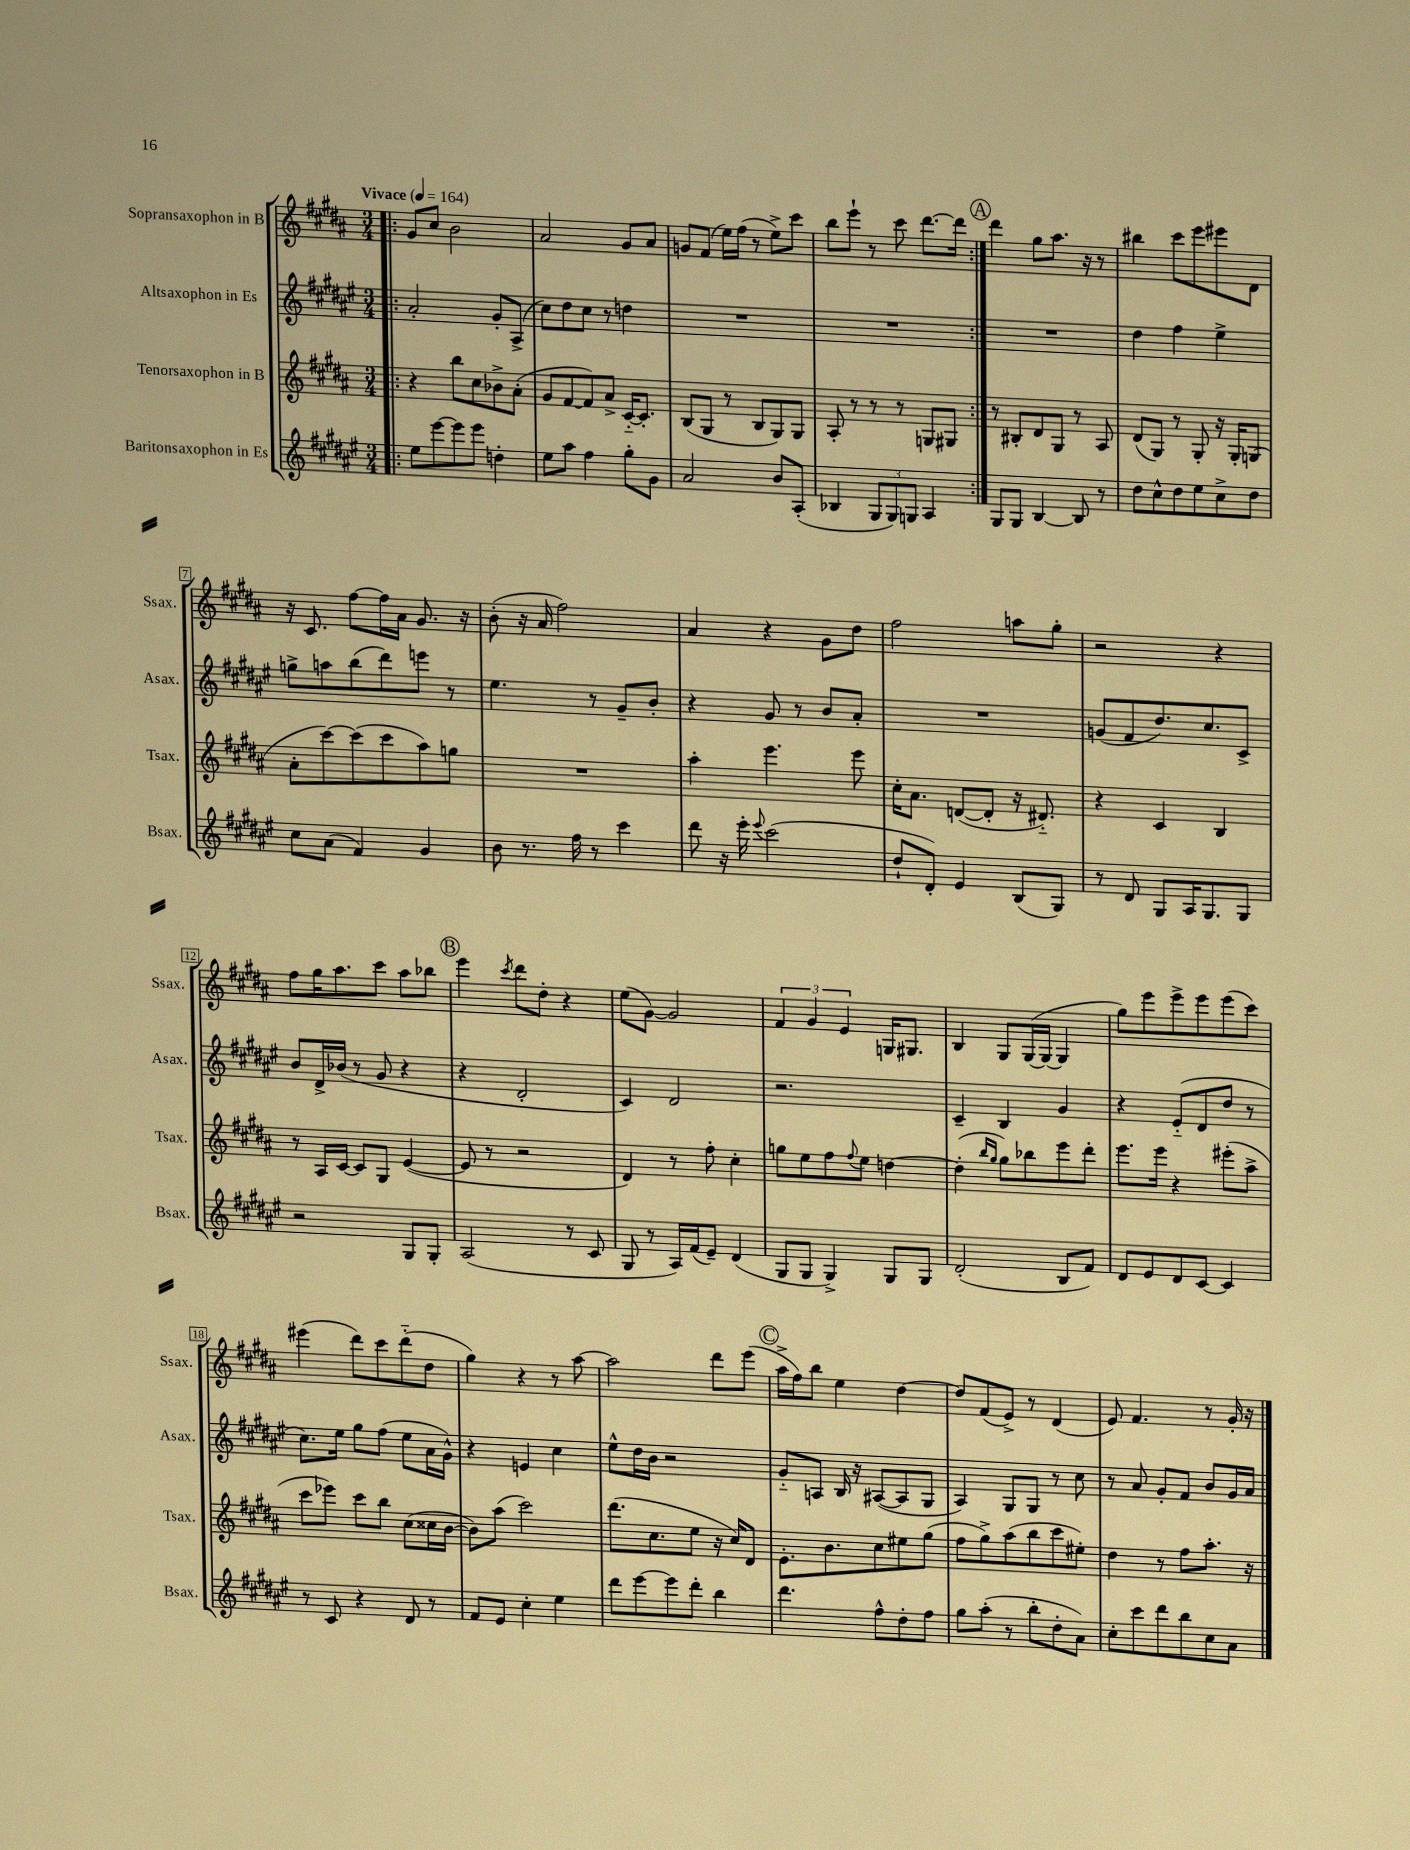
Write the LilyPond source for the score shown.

<<
\new StaffGroup <<
\new Staff = "s0" \with { instrumentName = "Sopransaxophon in B" shortInstrumentName = "Ssax." } {
    \clef treble \key b \major \numericTimeSignature \time 3/4 \tempo "Vivace" 4 = 164
    \repeat volta 2 { \bar ".|:" gis'8 cis''8 b'2 |
    ais'2 gis'8 ais'8 |
    g'8 fis'8( e''16) fis''16( r8 e''8->) cis'''8 |
    b''8 e'''8-! r8 cis'''8 dis'''8.~ dis'''16 | }
    \mark \markup { \circle "A" } dis'''4 gis''8 ais''8. r16 r8 |
    bis''4 cis'''8 e'''8 eis'''8 dis'8 |
    r16 cis'8. fis''8~ fis''16 ais'16 gis'8. r16 |
    b'8-.( r16 ais'16 fis''2) |
    ais'4 r4 gis'8 dis''8 |
    fis''2 a''8 gis''8-. |
    r2 r4 |
    fis''8 gis''16 ais''8. cis'''8 ais''8 bes''8 |
    \mark \markup { \circle "B" } e'''4 \acciaccatura { cis'''8 } dis'''8 dis''8-. r4 |
    e''8( gis'8~) gis'2 |
    \tuplet 3/2 { fis'4 gis'4 e'4 } g16 gis8. |
    b4 gis8 gis16~( gis16~ gis4 |
    gis''8) e'''8 e'''8-> e'''8 e'''8( cis'''8) |
    eis'''4( dis'''8) cis'''8 dis'''8-_( dis''8 |
    gis''4) r4 r8 ais''8~ |
    ais''2 dis'''8 e'''8( |
    \mark \markup { \circle "C" } ais''16-> fis''16) b''8 e''4 dis''4~ |
    dis''8 fis'8( e'8->) r8 dis'4( |
    e'8) fis'4. r8 gis'16-. r16 \bar "|." |
}
\new Staff = "s1" \with { instrumentName = "Altsaxophon in Es" shortInstrumentName = "Asax." } {
    \clef treble \key fis \major \numericTimeSignature \time 3/4
    \repeat volta 2 { \bar ".|:" ais'2-. gis'8-. ais8->( |
    cis''8) dis''8 cis''8 r8 d''4 |
    R2. |
    R2. | }
    \mark \markup { \circle "A" } R2. |
    dis''4 fis''4 eis''4-> |
    g''8-> a''8 b''8( dis'''8) e'''8 r8 |
    eis''4. r8 gis'8-- b'8-. |
    r4 gis'8 r8 b'8 ais'8-. |
    R2. |
    g'8( fis'8 dis''8.) cis''8. cis'8-> |
    b'8 dis'16-> bes'16( r8 gis'8 r4 |
    \mark \markup { \circle "B" } r4 dis'2-. |
    cis'4) dis'2 |
    r2. |
    cis'4-- b4 gis'4 |
    r4 eis'8-_( dis'8 dis''8 r8 |
    cis''8.) eis''16 gis''8 fis''8( eis''8 ais'16 gis'16-^) |
    r4 e'4 cis''4 |
    eis''8-^ dis''16 b'16 r2 |
    \mark \markup { \circle "C" } gis'8-_ a8 b16 r16 ais8~( ais8 gis8 |
    ais4) gis8 gis8 r8 cis''8 |
    r8 ais'8 gis'8-. fis'8 b'8 gis'16 ais'16 \bar "|." |
}
\new Staff = "s2" \with { instrumentName = "Tenorsaxophon in B" shortInstrumentName = "Tsax." } {
    \clef treble \key b \major \numericTimeSignature \time 3/4
    \repeat volta 2 { \bar ".|:" r4 b''8 cis''8 bes'8-> ais'8-.( |
    gis'8 fis'8~ fis'8) ais'8-> cis'16~-_ cis'8.-. |
    b8( gis8 r8 b8 gis8) gis8 |
    ais8-. r8 r8 r8 g8 gis8 | }
    \mark \markup { \circle "A" } r8 bis8-. dis'8 gis8 r8 ais8 |
    dis'8( gis8) r8 gis8-. r16 gis16-. g8( |
    ais'8-. cis'''8~) cis'''8( cis'''8 ais''8) g''8 |
    R2. |
    ais''4-. e'''4. e'''8 |
    cis''16-. ais'8. d'8~( d'8-. r16 dis'8.-_) |
    r4 cis'4 b4 |
    r8 ais16 cis'16~ cis'8 gis8 e'4~( |
    \mark \markup { \circle "B" } e'8 r8 r2 |
    dis'4) r8 fis''8-. cis''4-. |
    g''8 e''8 fis''8 \appoggiatura { fis''8 } e''8 d''4~ |
    d''4-.( \grace { b''16 gis''16 } gis''8) bes''8 e'''8 dis'''8-. |
    e'''8. e'''16 r4 eis'''8-.( ais''8-> |
    cis'''8 ees'''8) cis'''8 b''8 cis''8( cisis''16 b'16~ |
    b'8) ais''8( cis'''2) |
    dis'''8.( cis''8. e''8 r16 cis''16) dis'8 |
    \mark \markup { \circle "C" } e'8.-. b'8. cis''8 eis''8 gis''8( |
    fis''8 gis''8->) ais''8( b''8 cis'''8 eis''8-.) |
    dis''4 r8 fis''8 ais''8.-. r16 \bar "|." |
}
\new Staff = "s3" \with { instrumentName = "Baritonsaxophon in Es" shortInstrumentName = "Bsax." } {
    \clef treble \key fis \major \numericTimeSignature \time 3/4
    \repeat volta 2 { \bar ".|:" eis''8 eis'''8~ eis'''8 eis'''8 d''4-. |
    eis''8 ais''8 fis''4 gis''8-. gis'8 |
    ais'2 b'8 ais8-.( |
    bes4 \tuplet 3/2 { gis8 gis8) g8 } ais4 | }
    \mark \markup { \circle "A" } gis8 gis8 b4~ b8 r8 |
    dis''8 cis''8-^ dis''8 eis''8 cis''8-> dis''8 |
    cis''8 ais'8( fis'4) gis'4 |
    b'8 r8. fis''16 r8 cis'''4 |
    dis'''8 r16 eis'''16-. \appoggiatura { eis'''8 } cis'''2( |
    dis''8-! dis'8-.) eis'4 b8( gis8) |
    r8 dis'8 gis8 ais16 gis8. gis8 |
    r2 gis8 gis8-. |
    \mark \markup { \circle "B" } ais2( r8 cis'8 |
    gis8 r8 ais16) fis'16( eis'8--) dis'4( |
    gis8 gis8 gis4->) gis8 gis8 |
    dis'2-.( b8 fis'8) |
    dis'8 eis'8 dis'8 cis'8~ cis'4 |
    r8 cis'8 r4 dis'8 r8 |
    fis'8 eis'8 cis''4-. eis''4 |
    dis'''8 eis'''8~ eis'''8 dis'''8-. b''4 |
    \mark \markup { \circle "C" } dis'''4. fis''8-^ dis''8-. fis''8 |
    gis''8 ais''8-.( r8 b''8-. dis''8-. ais'8) |
    cis''8-. cis'''8 dis'''8 b''8 cis''8 ais'8 \bar "|." |
}
>>
>>
\layout { \context { \Score \override BarNumber.stencil = #(make-stencil-boxer 0.1 0.3 ly:text-interface::print) } }
